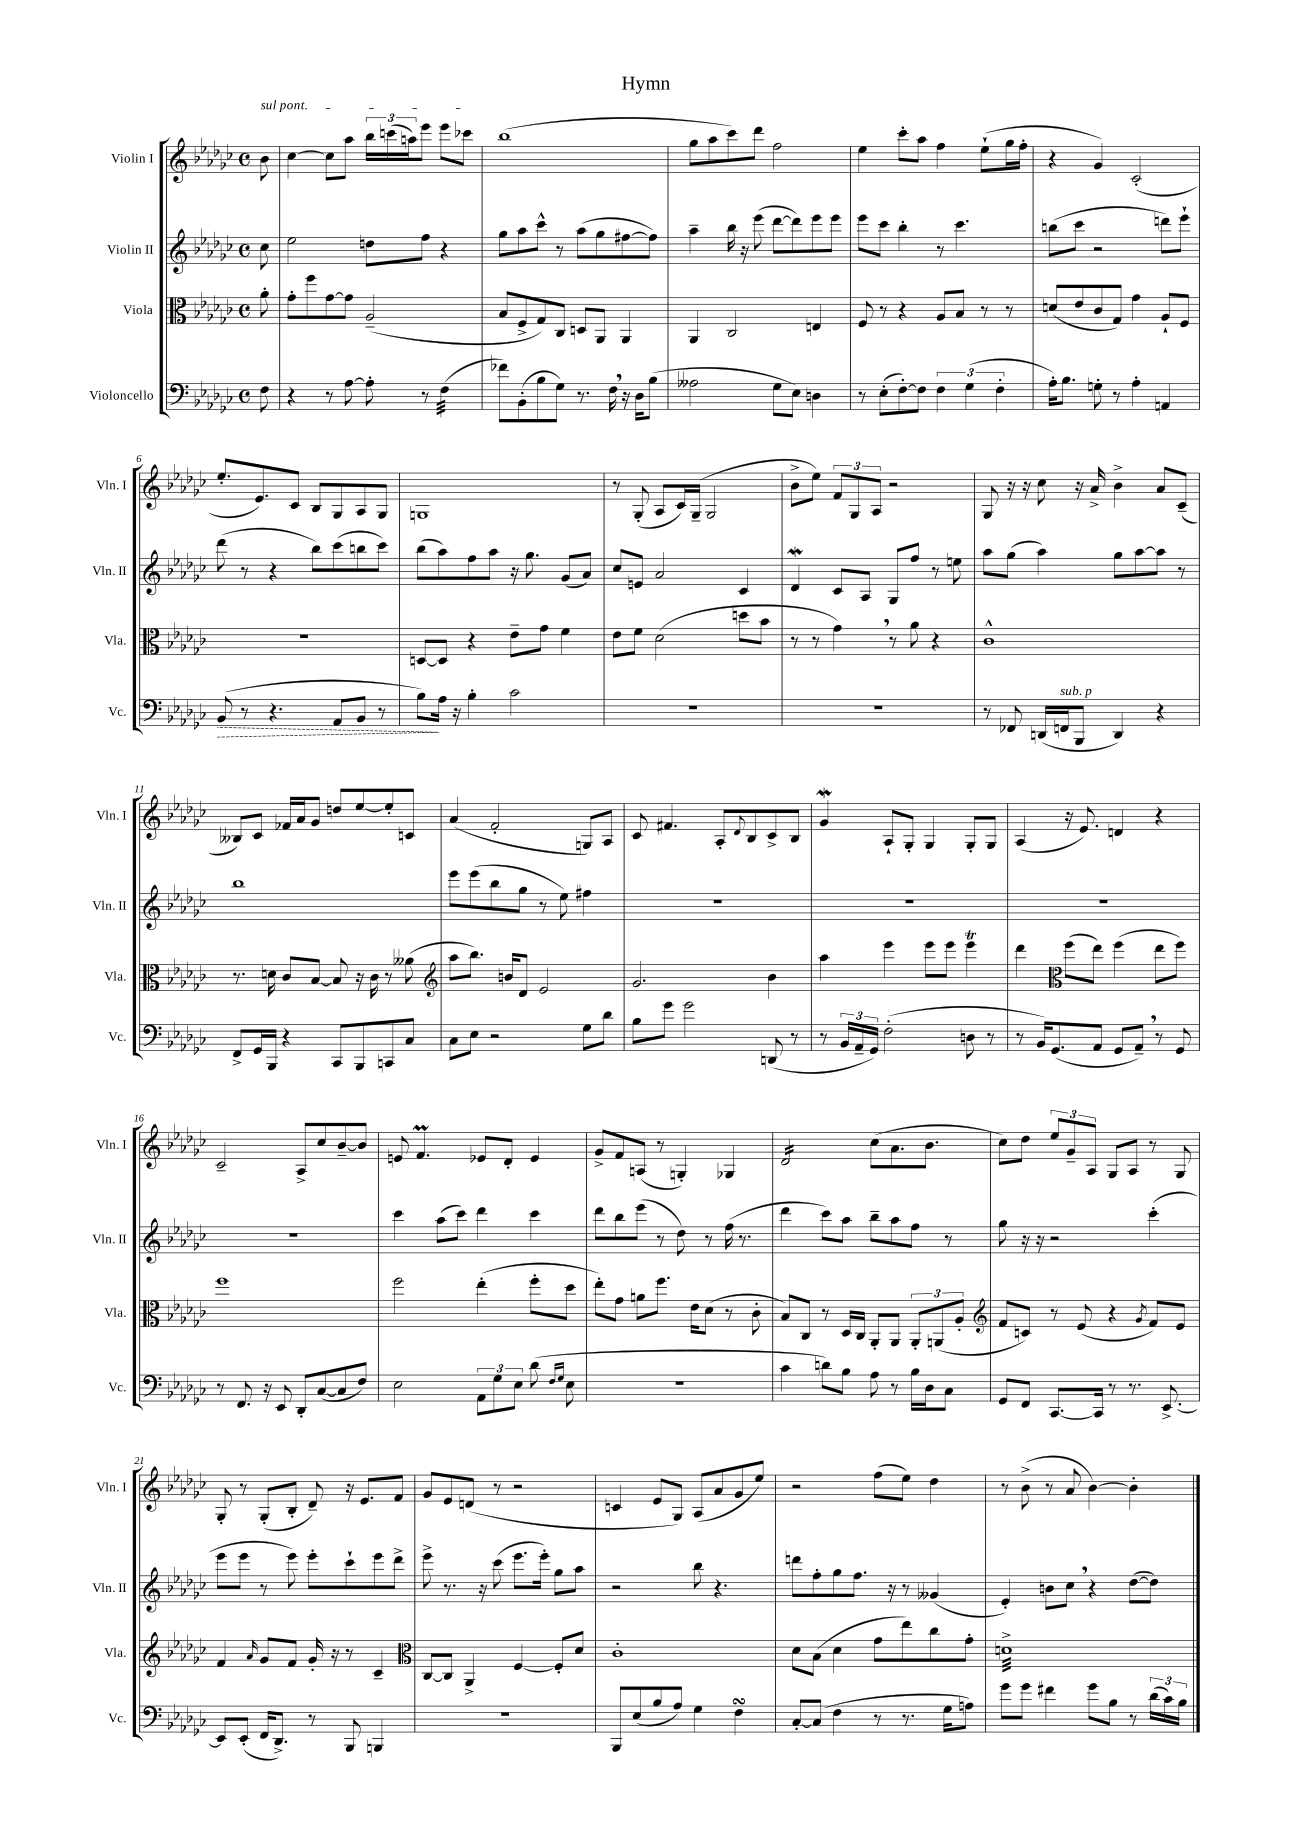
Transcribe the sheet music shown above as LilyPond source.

\header { title = "Hymn" }
<<
\new StaffGroup <<
\new Staff = "s0" \with { instrumentName = "Violin I" shortInstrumentName = "Vln. I" } {
    \clef treble \key ges \major \defaultTimeSignature \time 4/4 \partial 8
    \once \override TextSpanner.bound-details.left.text = \markup { \italic "sul pont." } bes'8\startTextSpan |
    ces''4~ ces''8 aes''8 \tuplet 3/2 { bes''16 c'''16( a''16) } ees'''8 ees'''8 ces'''8\stopTextSpan |
    bes''1( |
    ges''8 aes''8 ces'''8) des'''8 f''2 |
    ees''4 ces'''8-. aes''8 f''4 ees''8-!( ges''16 f''16-. |
    r4 ges'4) ces'2-.( |
    ees''8.-. ees'8.) ces'8 bes8 ges8 aes8 ges8 |
    g1 |
    r8 ges8-.( aes8 ces'16) ges16--( ges2 |
    bes'8-> ees''8) \tuplet 3/2 { f'8 ges8 aes8 } r2 |
    ges8 r16 r16 ces''8 r16 aes'16-> bes'4-> aes'8 ces'8--( |
    beses8) ces'8 fes'16 aes'16 ges'8 d''8 ees''8~ ees''8-. c'8 |
    aes'4( f'2-. g8) aes8 |
    ces'8 fis'4. aes8-. \appoggiatura { des'8 } bes8 ces'8-> bes8 |
    ges'4\mordent aes8-! ges8-. ges4 ges8-. ges8 |
    aes4( r16 ees'8.) d'4 r4 |
    ces'2-- aes8-> ces''8 bes'8~-- bes'8 |
    e'8 f'4.\prall ees'8 des'8-. ees'4 |
    ges'8-> f'8 a8( r8 g4-.) ges4 |
    des'2:16 ces''8( aes'8. bes'8. |
    ces''8) des''8 \tuplet 3/2 { ees''8 ges'8-- aes8 } ges8 aes8 r8 ges8 |
    ges8-. r8 ges8-.( bes8-. des'8--) r16 ees'8. f'8 |
    ges'8 ees'8 d'8( r8 r2 |
    c'4 ees'8 ges8) aes8( aes'8 ges'8 ees''8) |
    r2 f''8( ees''8) des''4 |
    r8 bes'8->( r8 aes'8 bes'4~) bes'4-. \bar "|." |
}
\new Staff = "s1" \with { instrumentName = "Violin II" shortInstrumentName = "Vln. II" } {
    \clef treble \key ges \major \defaultTimeSignature \time 4/4 \partial 8
    ces''8 |
    ees''2 d''8 f''8 r4 |
    ges''8 aes''8 ces'''8-^ r8 aes''8( ges''8 fis''8~ fis''8) |
    aes''4-- bes''16 r16 ees'''8( des'''8~ des'''8) ees'''8 ees'''8 |
    ees'''8 ces'''8 bes''4-. r8 ces'''4. |
    b''8( ces'''8 r2 d'''8) ees'''8-! |
    des'''8( r8 r4 bes''8) ces'''8( b''8 ces'''8) |
    bes''8( aes''8) f''8 aes''8 r16 ges''8. ges'8( aes'8) |
    ces''8 e'8 aes'2 ces'4 |
    des'4\mordent ces'8 aes8 ges8 f''8 r8 e''8 |
    aes''8 ges''8( aes''4) ges''8 aes''8~ aes''8 r8 |
    bes''1 |
    ees'''8 ees'''8( bes''8 ges''8 r8 ees''8) fis''4 |
    R1 |
    R1 |
    R1 |
    R1 |
    ces'''4 aes''8( ces'''8) des'''4 ces'''4 |
    des'''8 bes''8 ees'''8( r8 des''8) r8 f''16( r8. |
    des'''4 ces'''8) aes''8 bes''8-- aes''8 f''8 r8 |
    ges''8 r16 r16 r2 ces'''4-.( |
    ees'''8 ees'''8 r8 ees'''8) ees'''8-. ces'''8-! ees'''8 des'''8-> |
    ees'''8-> r8. r16 ces'''8( ees'''8. ees'''16-.) ges''8 aes''8 |
    r2 bes''8 r4. |
    d'''8 f''8-. ges''8 f''8. r16 r8 geses'4( |
    ees'4-.) b'8 ces''8 \breathe r4 des''8~( des''8) \bar "|." |
}
\new Staff = "s2" \with { instrumentName = "Viola" shortInstrumentName = "Vla." } {
    \clef alto \key ges \major \defaultTimeSignature \time 4/4 \partial 8
    aes'8-. |
    ges'8-. f''8 ges'8~ ges'8 aes2--( |
    bes8 f8-> ges8) ces8 d8 aes,8 aes,4 |
    aes,4 ces2 e4 |
    f8 r8 r4 aes8 bes8 r8 r8 |
    d'8( ees'8 ces'8 ges8) ges'4 aes8-! f8 |
    r1 |
    d8~ d8 r4 ees'8-- ges'8 f'4 |
    ees'8 f'8 des'2( d''8 bes'8 |
    r8 r8 ges'4) \breathe r8 aes'8 r4 |
    ces'1-^ |
    r8. d'16 ces'8 bes8~ bes8 r16 ces'16 r8 aeses'8( |
    \clef treble aes''8 bes''8.) b'16 des'8 ees'2 |
    ges'2. bes'4 |
    aes''4 ees'''4 ees'''8 ees'''8 ees'''4\trill |
    des'''4 \clef alto f''8( ees''8) f''4( ees''8 f''8) |
    f''1 |
    f''2 ees''4-.( f''8-. des''8 |
    ees''8-.) ges'8 a'8 f''8. ees'16 des'8( r8 ces'8-. |
    bes8) ces8 r8 des16 ces16 aes,8-. aes,8 \tuplet 3/2 { aes,8-. a,8( aes8-. } |
    \clef treble f'8 c'8) r8 ees'8( r4 \acciaccatura { ges'8 } f'8) ees'8 |
    f'4 \grace { aes'16 } ges'8 f'8 ges'16-. r16 r8 ces'4-- |
    \clef alto ces8~ ces8 aes,4-> f4~ f8-. des'8 |
    ces'1-. |
    des'8 bes8( des'4 ges'8 ees''8) ces''8 ges'8-. |
    d'1:32-> \bar "|." |
}
\new Staff = "s3" \with { instrumentName = "Violoncello" shortInstrumentName = "Vc." } {
    \clef bass \key ges \major \defaultTimeSignature \time 4/4 \partial 8
    f8 |
    r4 r8 aes8~ aes8-. r8 f4:32( |
    fes'8) bes,8-.( bes8 ges8) r8. f16 \breathe r16 des16 bes8( |
    aeses2 ges8 ees8) d4 |
    r8 ees8-.( f8~-.) f8 \tuplet 3/2 { f4 ges4( f4-. } |
    aes16-.) bes8. g8-. r8 aes4-. a,4 |
    \once \override Hairpin.style = #'dashed-line bes,8\>( r8 r4. aes,8 bes,8 r8 |
    bes8\!) aes16 r16 bes4-. ces'2 |
    R1 |
    R1 |
    r8 fes,8 d,16( f,16^\markup { \italic "sub. p" } bes,,8 d,4) r4 |
    f,8-> ges,16 bes,,16 r4 ces,8 bes,,8 c,8 ces8 |
    ces8 ees8 r2 ges8 des'8 |
    bes8 ges'8 ges'2 d,8( r8 |
    r8 \tuplet 3/2 { bes,16 aes,16-- ges,16) } f2-.( d8 r8 |
    r8 bes,16) ges,8.( aes,8 ges,8 aes,8--) \breathe r8 ges,8 |
    r8 f,8. r16 ees,8 des,8-. ces8~( ces8 f8) |
    ees2 \tuplet 3/2 { aes,8 ges8 ees8 } des'8( \grace { f16 ges16 } ees8 |
    r1 |
    ces'4 d'8) bes8 aes8 r8 bes16 des16 ces8 |
    ges,8 f,8 ces,8.~ ces,16 r8 r8. ees,8.~-> |
    ees,8 ees,8-.( f,16 des,8.->) r8 bes,,8 b,,4 |
    R1 |
    bes,,8 ees8( bes8 aes8) ges4 f4\turn |
    ces8~-. ces8( f4 r8 r8. ges16 a8) |
    ges'8 ges'8 fis'4 ges'8 bes8 r8 \tuplet 3/2 { des'16( ces'16) bes16 } \bar "|." |
}
>>
>>
